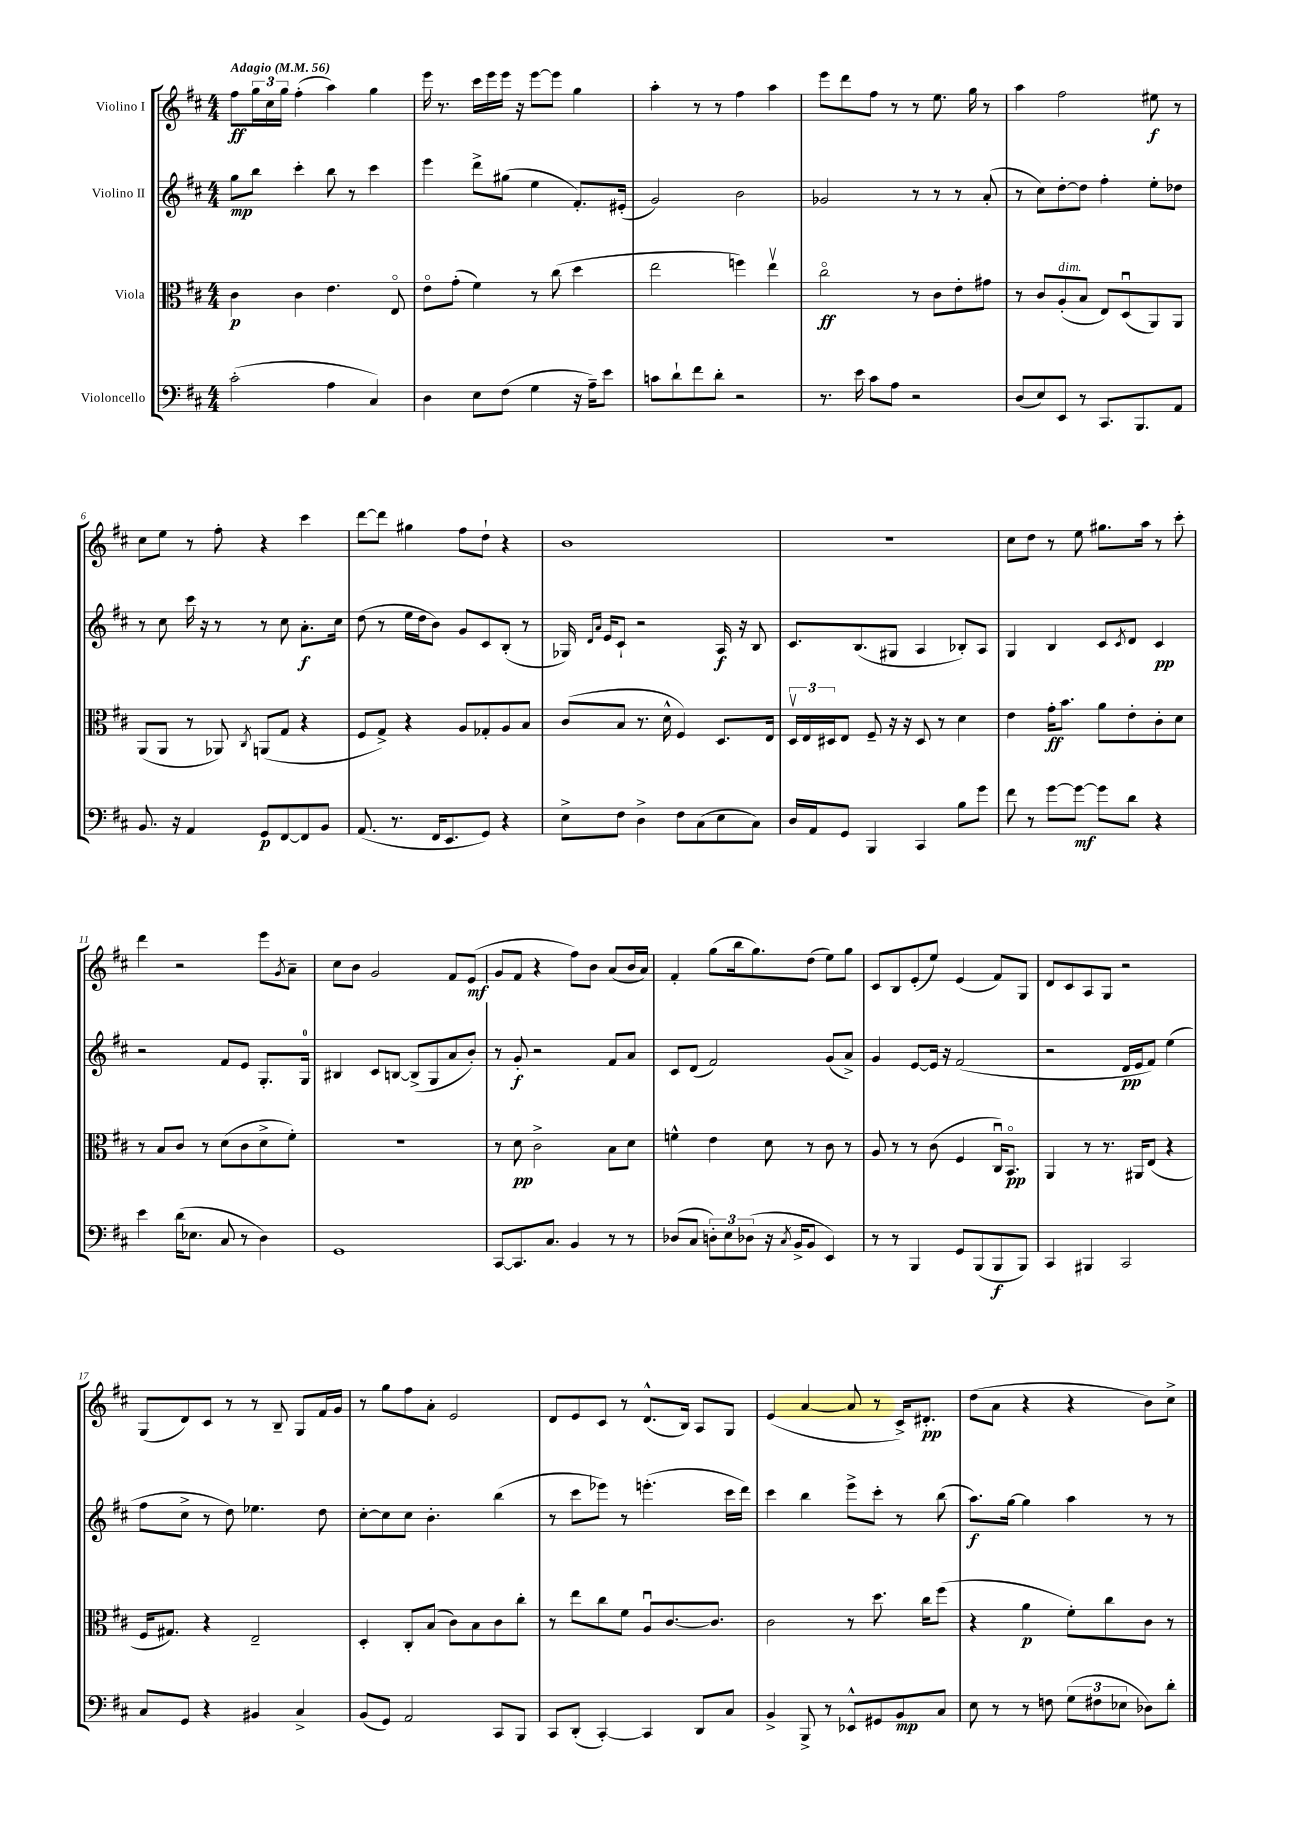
<<
\new StaffGroup <<
\new Staff = "s0" \with { instrumentName = "Violino I" } {
    \clef treble \key d \major \numericTimeSignature \time 4/4 \tempo "Adagio" 4 = 56
    fis''8\ff \tuplet 3/2 { g''16 cis''16 g''16 } fis''4-.( a''4) g''4 |
    e'''16 r8. cis'''16 e'''16 e'''16 r16 e'''8~ e'''8 g''4 |
    a''4-. r8 r8 fis''4 a''4 |
    e'''8 d'''8 fis''8 r8 r8 e''8. g''16 r8 |
    a''4 fis''2 eis''8\f r8 |
    cis''8 e''8 r8 fis''8-. r4 cis'''4 |
    d'''8~ d'''8 gis''4 fis''8 d''8-! r4 |
    b'1 |
    r1 |
    cis''8 d''8 r8 e''8 gis''8. a''16 r8 cis'''8-. |
    d'''4 r2 e'''8 \acciaccatura { g'8 } a'8-- |
    cis''8 b'8 g'2 fis'8 e'8\mf( |
    g'8 fis'8 r4 fis''8) b'8 a'8( b'16 a'16) |
    fis'4-. g''8( b''16 g''8.) d''8( e''8) g''8 |
    cis'8 b8 e'8-.( e''8) e'4( fis'8) g8 |
    d'8 cis'8 a8 g8 r2 |
    g8( d'8) cis'8 r8 r8 b8-- g8 fis'16 g'16 |
    r8 g''8 fis''8 a'8-. e'2 |
    d'8 e'8 cis'8 r8 d'8.-^( b16) a8 g8 |
    e'4( a'4~ a'8 r8 cis'16->) dis'8.-.\pp |
    d''8( a'8 r4 r4 b'8) cis''8-> \bar "|." |
}
\new Staff = "s1" \with { instrumentName = "Violino II" } {
    \clef treble \key d \major \numericTimeSignature \time 4/4
    g''8\mp b''8 cis'''4-. b''8 r8 cis'''4 |
    e'''4 d'''8-> gis''8( e''4 fis'8.-.) eis'16-.( |
    g'2) b'2 |
    ges'2 r8 r8 r8 a'8-.( |
    r8 cis''8) d''8~-. d''8 fis''4-. e''8-. des''8 |
    r8 cis''8 cis'''16 r16 r8 r8 cis''8 a'8.-.\f cis''16 |
    d''8( r8 e''16 d''16 b'8) g'8 cis'8 b8-.( r8 |
    ges16) \grace { d'16 a'16 } e'16 cis'8-! r2 a16\f r16 b8 |
    cis'8. b8.( gis8 a4 bes8-.) a8 |
    g4 b4 cis'8 \acciaccatura { cis'8 } d'8 cis'4\pp |
    r2 fis'8 e'8 g8.-. g16-0 |
    bis4 cis'8 b8~ b8->( g8 a'8 b'8-.) |
    r8 g'8-.\f r2 fis'8 a'8 |
    cis'8 d'8( fis'2) g'8( a'8->) |
    g'4 e'8~ e'16 r16 fis'2( |
    r2 d'16\pp e'16 fis'8) e''4( |
    fis''8 cis''8-> r8 d''8) ees''4. d''8 |
    cis''8~-. cis''8 cis''8 b'4.-. b''4( |
    r8 cis'''8 ees'''8) r8 e'''4.-.( cis'''16 d'''16) |
    cis'''4 b''4 e'''8-> cis'''8-. r8 b''8( |
    a''8.\f) g''16~ g''4 a''4 r8 r8 \bar "|." |
}
\new Staff = "s2" \with { instrumentName = "Viola" } {
    \clef alto \key d \major \numericTimeSignature \time 4/4
    cis'4\p cis'4 e'4. e8\flageolet |
    e'8\flageolet g'8-.( fis'4) r8 cis''8( d''4 |
    e''2 f''4) e''4\upbow |
    cis''2\flageolet\ff r8 cis'8 e'8-. gis'8 |
    r8 cis'8 a8-.^\markup { \italic "dim." }( b8 e8) d8\downbow( a,8) a,8 |
    a,8( a,8 r8 aes,8) \acciaccatura { cis8 } a,8( g8 r4 |
    fis8 g8->) r4 a8 ges8-. a8 b8 |
    cis'8( b8 r8. d'16-^ fis4) d8. e16 |
    \tuplet 3/2 { d16\upbow e16 dis16 } e8 fis8-- r16 r16 dis8 r8 d'4 |
    e'4 g'16-.\ff b'8. a'8 e'8-. cis'8-. d'8 |
    r8 b8 cis'8 r8 d'8( cis'8 d'8-> fis'8-.) |
    R1 |
    r8 d'8\pp cis'2-> b8 d'8 |
    f'4-^ e'4 d'8 r8 cis'8 r8 |
    a8 r8 r8 cis'8( fis4 cis16\downbow) b,8.\flageolet\pp |
    a,4 r8 r8. ais,16 e8( r4 |
    fis16 gis8.) r4 e2-- |
    d4-. cis8-. b8( cis'8) b8 cis'8 cis''8-. |
    r8 e''8 cis''8 fis'8 a8\downbow cis'8.~ cis'8. |
    cis'2 r8 d''8. cis''16 fis''8( |
    r4 a'4\p fis'8-.) cis''8 cis'8 r8 \bar "|." |
}
\new Staff = "s3" \with { instrumentName = "Violoncello" } {
    \clef bass \key d \major \numericTimeSignature \time 4/4
    cis'2-.( a4 cis4) |
    d4 e8 fis8( g4 r16 a16--) e'8 |
    c'8 d'8-! fis'8 d'8-. r2 |
    r8. e'16 cis'8 a8 r2 |
    d8( e8) e,8 r8 cis,8. b,,8. a,8 |
    b,8. r16 a,4 g,8\p fis,8~ fis,8 b,8 |
    a,8.( r8. fis,16 e,8. g,8) r4 |
    e8-> fis8 d4-> fis8 cis8( e8 cis8) |
    d16 a,16 g,8 b,,4 cis,4 b8 g'8 |
    fis'8 r8 g'8~ g'8~\mf g'8 d'8 r4 |
    e'4 d'16( ees8. cis8 r8 d4) |
    g,1 |
    cis,8~ cis,8. cis8. b,4 r8 r8 |
    des8( cis8 \tuplet 3/2 { d8-.) e8 des8( } r16 \acciaccatura { cis8 } b,16-> b,8 e,4) |
    r8 r8 b,,4 g,8 b,,8( b,,8\f b,,8) |
    cis,4 bis,,4 cis,2 |
    cis8 g,8 r4 bis,4 cis4-> |
    b,8( g,8) a,2 cis,8 b,,8 |
    cis,8 d,8-.( cis,4~-.) cis,4 d,8 cis8 |
    b,4-> b,,8-> r8 ees,8-^ gis,8 b,8\mp cis8 |
    e8 r8 r8 f8 \tuplet 3/2 { g8( fis8 ees8 } des8) d'8-. \bar "|." |
}
>>
>>
